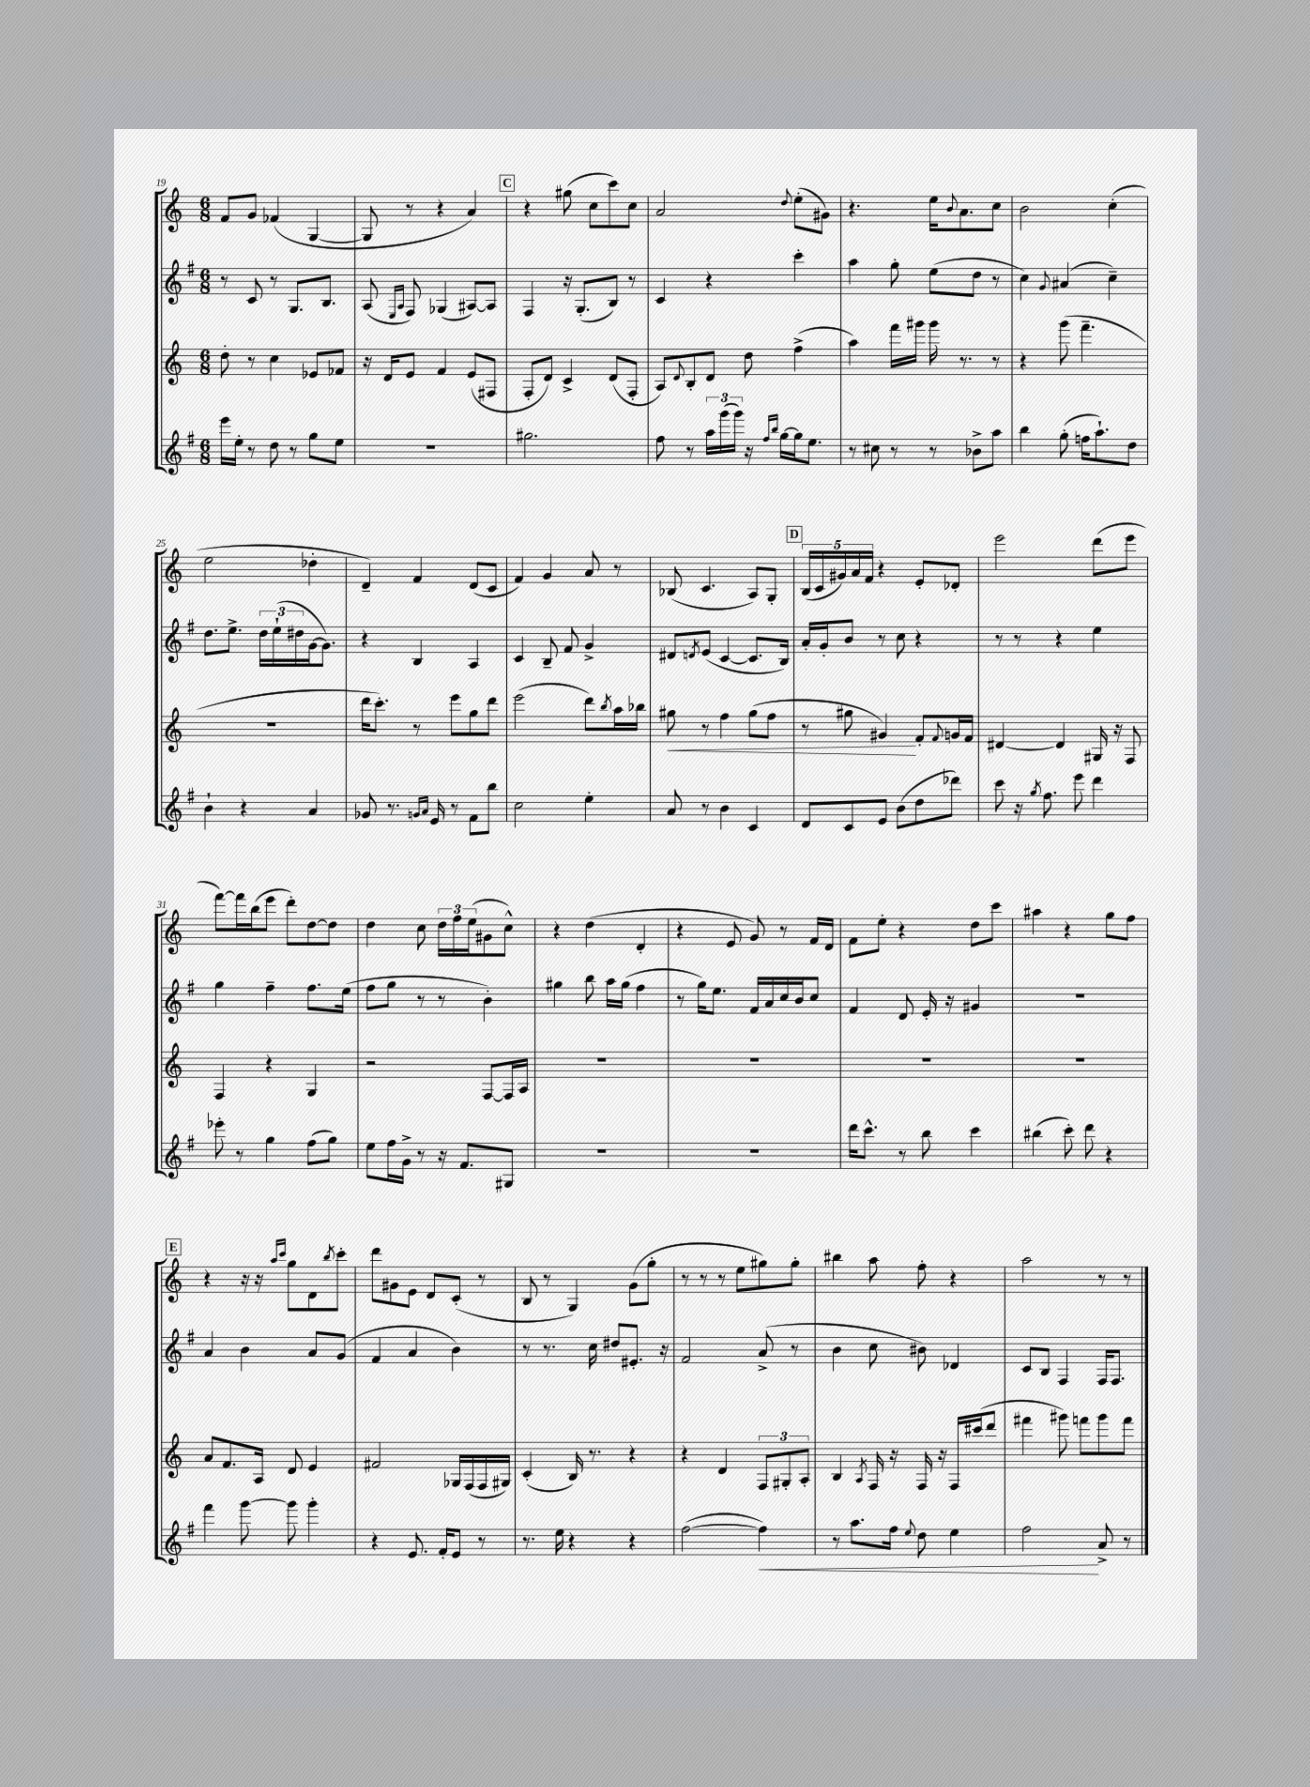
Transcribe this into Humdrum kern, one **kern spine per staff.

**kern	**dynam	**kern	**dynam	**kern	**kern
*part4	*part4	*part3	*part3	*part2	*part1
*staff4	*staff4	*staff3	*staff3	*staff2	*staff1
*clefG2	*	*clefG2	*	*clefG2	*clefG2
*k[f#]	*	*k[]	*	*k[f#]	*k[]
*M6/8	*	*M6/8	*	*M6/8	*M6/8
=19	=19	=19	=19	=19	=19
16eee\LL	.	8dd'\	.	8r	8f/L
16ee'\JJ	.	.	.	.	.
8r	.	8r	.	8c/	8g/J
8dd\	.	4cc\	.	8r	(4f-X/
8r	.	.	.	8.G/L	.
8gg\L	.	8e-X/L	.	.	[4G/
.	.	.	.	8.B/J	.
8ee\J	.	8f-X/J	.	.	.
=20	=20	=20	=20	=20	=20
2.r	.	16r	.	(8A/	8G/]
.	.	16d/KL	.	.	.
.	.	.	.	16qqE/LL	.
.	.	.	.	16qqA/JJ	.
.	.	8e/J	.	8F#/)	8r
.	.	4f/	.	(4G-X/	4r
.	.	(8e/L	.	[8A#X/L)	4a/)
.	.	8F#X/J	.	8A#/J]	.
!!LO:REH:place=s1:t=C
=21	=21	=21	=21	=21	=21
2.gg#X\	.	8F'/L	.	4F#/	4r
.	.	8d/J)	.	.	.
.	.	4c^/	.	16r	(8gg#X\
.	.	.	.	(8.G'/L	.
.	.	.	.	.	8cc\L
.	.	(8d/L	.	8B/J)	8ccc\)
.	.	8F'/J	.	8r	8cc\J
=22	=22	=22	=22	=22	=22
8ff#\	.	8A/L)	.	4c/	2a/
.	.	8qqd/	.	.	.
8r	.	8B'/	.	.	.
24aa\LL	.	8d/J	.	4r	.
(24ggg\	.	.	.	.	.
24ggg\JJ)	.	.	.	.	.
16r	.	8dd\	.	.	.
16qqff#/LL	.	.	.	.	.
16qqbb/JJ	.	.	.	.	.
[16gg\LL	.	.	.	.	.
.	.	.	.	.	8qqdd/
16gg\J]	.	(4ff^\	.	4ccc'\	(8ee'\L
8.ee\J	.	.	.	.	.
.	.	.	.	.	8g#X\J)
=23	=23	=23	=23	=23	=23
8r	.	4aa\)	.	4aa\	4.r
8cc#X\	.	.	.	.	.
8r	.	16fff\LL	.	8gg'\	.
.	.	16ggg#X\JJ	.	.	.
8r	.	16ggg#\	.	(8ee\L	16ee\KL
.	.	.	.	.	8qqb/
.	.	8.r	.	.	8.a\
8b-X^\L	.	.	.	8dd\J	.
8aa\J	.	8r	.	8r	8cc\J
=24	=24	=24	=24	=24	=24
4bb\	.	4r	.	4cc\)	2b\
.	.	.	.	8qqg/	.
(8gg'\	.	(8ggg\	.	(4a#X/	.
16ffn\KL	.	4.fff~\	.	.	.
8.aa`\)	.	.	.	.	.
.	.	.	.	4cc~\)	(4cc'\
8dd\J	.	.	.	.	.
!!LO:LB:g=z
=25	=25	=25	=25	=25	=25
4b`\	.	2.r	.	8.dd\L	2ee\
.	.	.	.	8.ee^\J	.
4r	.	.	.	.	.
.	.	.	.	24dd\LL	.
.	.	.	.	(24ee`\	.
.	.	.	.	24dd#X\	.
4a/	.	.	.	[16g\J	4dd-X'\
.	.	.	.	8.g\J])	.
=26	=26	=26	=26	=26	=26
8g-X/	.	16ddd\KL	.	4r	4d~/)
.	.	8.ccc'\J)	.	.	.
8.r	.	.	.	.	.
.	.	8r	.	4B/	4f/
16qqgn/LL	.	.	.	.	.
16qqa/JJ	.	.	.	.	.
16e/	.	.	.	.	.
8r	.	8eee\L	.	.	.
8f#\L	.	8gg\	.	4A/	(8d/L
8bb\J	.	8ddd\J	.	.	8c/J
=27	=27	=27	=27	=27	=27
2cc\	.	(2eee\	.	4c/	4f/)
.	.	.	.	8B~/	4g/
.	.	.	.	8f#/	.
4ee'\	.	8ddd\L)	.	4g^/	8a/
.	.	8qbb/	.	.	.
.	.	16aa\L	.	.	8r
.	.	16bb-X\JJ	.	.	.
=28	=28	=28	=28	=28	=28
!	!	!	!LO:HP:b	!	!
8a/	.	8gg#X\	<	8d#X/L	(8B-X/
.	.	.	.	8qdn/	.
8r	.	8r	.	(8e/J	4.c/
4b\	.	4ff\	.	[4c/	.
4c/	.	(8gg#\L	.	8.c/L]	8A/L)
.	.	8ff\J	.	.	8G'/J
.	.	.	.	16B/Jk)	.
!!LO:REH:place=s1:t=D
=29	=29	=29	=29	=29	=29
8d/L	.	8r	.	16a'/LL	(20B/LL
.	.	.	.	.	20c/
.	.	.	.	16g'/J	.
.	.	.	.	.	20g#X/)
8c/	.	8gg#X\	.	8b/J	.
.	.	.	.	.	20a/
.	.	.	.	.	20f/JJ
8e/J	.	4g#X/)	.	8r	4r
(8b\L	.	.	.	8cc\	.
8dd\	.	8f'/L	[	4r	8e'/L
.	.	8qqf/	.	.	.
8ddd-X\J)	.	16gn/L	.	.	8d-X'/J
.	.	16f/JJ	.	.	.
=30	=30	=30	=30	=30	=30
8ccc\	.	[4d#X/	.	8r	2eee\
16r	.	.	.	8r	.
8qgg/	.	.	.	.	.
8.ff#\	.	.	.	.	.
.	.	4d#/]	.	4r	.
8eee\	.	.	.	.	.
4ddd\	.	16G#X/	.	4ee\	(8ddd\L
.	.	16r	.	.	.
.	.	8F/	.	.	8eee\J
!!LO:LB:g=z
=31	=31	=31	=31	=31	=31
8eee-X'\	.	4F/	.	4gg\	[8fff\L)
8r	.	.	.	.	16fff\L]
.	.	.	.	.	(16bb\J
4gg\	.	4r	.	4ff#~\	8eee\J
.	.	.	.	.	8ddd'\L)
(8ff#\L	.	4G/	.	8.ff#\L	[8dd\
8gg\J)	.	.	.	.	8dd\J]
.	.	.	.	(16ee\Jk	.
=32	=32	=32	=32	=32	=32
8ee\L	.	2r	.	8ff#\L	4dd\
16ff#\L	.	.	.	8gg\J	.
16g^\JJ	.	.	.	.	.
8r	.	.	.	8r	8cc\
16r	.	.	.	8r	24dd\LL
.	.	.	.	.	24ff\
8.f#/L	.	.	.	.	.
.	.	.	.	.	(24ee\J
.	.	[8F/L	.	4b'\)	8g#X\
8G#X/J	.	16F/L]	.	.	8cc^^\J)
.	.	16A/JJ	.	.	.
=33	=33	=33	=33	=33	=33
2.r	.	2.r	.	4gg#X\	4r
.	.	.	.	8bb\	(4dd\
.	.	.	.	16aa\LL	.
.	.	.	.	(16gg#\JJ	.
.	.	.	.	4ff#\	4d'/
=34	=34	=34	=34	=34	=34
2.r	.	2.r	.	8r	4r
.	.	.	.	16gg\KL)	.
.	.	.	.	8.ee\J	.
.	.	.	.	.	8e/
.	.	.	.	16f#/LL	8g/)
.	.	.	.	16a/	.
.	.	.	.	16cc/	8r
.	.	.	.	16b/J	.
.	.	.	.	8cc/J	16f/LL
.	.	.	.	.	16d/JJ
=35	=35	=35	=35	=35	=35
16ddd\KL	.	2.r	.	4f#/	8f\L
8.ccc^^\J	.	.	.	.	.
.	.	.	.	.	8ee'\J
8r	.	.	.	8d/	4r
8bb\	.	.	.	16e'/	.
.	.	.	.	16r	.
4ccc\	.	.	.	4g#X/	8dd\L
.	.	.	.	.	8ccc\J
=36	=36	=36	=36	=36	=36
(4bb#X\	.	2.r	.	2.r	4aa#X\
8ccc'\)	.	.	.	.	4r
8ddd\	.	.	.	.	.
4r	.	.	.	.	8gg\L
.	.	.	.	.	8ff\J
!!LO:LB:g=z
!!LO:REH:place=s1:t=E
=37	=37	=37	=37	=37	=37
4fff#\	.	8a/L	.	4a/	4r
.	.	8.f/	.	.	.
[8ggg\	.	.	.	4b\	16r
.	.	16A/Jk	.	.	16r
.	.	.	.	.	16qqaa/LL
.	.	.	.	.	16qqccc/JJ
8ggg\]	.	8d/	.	.	8gg\L
4ggg'\	.	4e/	.	8a/L	8d\
.	.	.	.	.	8qbb/
.	.	.	.	(8g/J	8ccc'\J
=38	=38	=38	=38	=38	=38
4r	.	2f#X/	.	4f#/	8ddd\L
.	.	.	.	.	8g#X\
8.e/	.	.	.	4a/	8e\J
.	.	.	.	.	8d/L
16f#'/KL	.	.	.	.	.
8e/J	.	16G-X/LL	.	4b\)	(8c'/J
.	.	(16F/	.	.	.
8r	.	16F/	.	.	8r
.	.	16G#X/JJ)	.	.	.
=39	=39	=39	=39	=39	=39
8.r	.	(4c'/	.	8r	8B/
.	.	.	.	8.r	8r
16ee\	.	.	.	.	.
4r	.	16B/)	.	.	4G/)
.	.	8.r	.	16cc\	.
.	.	.	.	8dd#X/L	.
4r	.	4r	.	8.e#X'/J	(8g\L
.	.	.	.	.	8gg'\J
.	.	.	.	16r	.
=40	=40	=40	=40	=40	=40
([2ff#\	.	4r	.	2f#/	8r
.	.	.	.	.	8r
.	.	4d/	.	.	8r
.	.	.	.	.	8ee\L
!	!LO:HP:b	!	!	!	!
4ff#\])	<	12F/L	.	(8a^/	8gg#X\)
.	.	12G#X'/	.	.	.
.	.	.	.	8r	8gg#'\J
.	.	12A'/J	.	.	.
=41	=41	=41	=41	=41	=41
8r	.	4B/	.	4b\	4bb#X\
8.aa\L	.	.	.	.	.
.	.	8qA/	.	.	.
.	.	16F/	.	8cc\	8aa\
16ff#\Jk	.	16r	.	.	.
8qqee/	.	.	.	.	.
8dd\	.	16F/	.	8b#X\)	8ff'\
.	.	16r	.	.	.
4ee\	.	16F/LL	.	4d-X/	4r
.	.	(16ccc#X/J	.	.	.
.	.	8ddd/J	.	.	.
=42	=42	=42	=42	=42	=42
2ff#\	.	4fff#X\	.	8c/L	2aa\
.	.	.	.	8B/J	.
.	.	8ggg#X\)	.	4F#/	.
.	.	8fffn\L	.	.	.
8a^/	[	8ggg#\	.	16F#/KL	8r
.	.	.	.	8.F#/J	.
8r	.	8fff\J	.	.	8r
==	==	==	==	==	==
*-	*-	*-	*-	*-	*-
